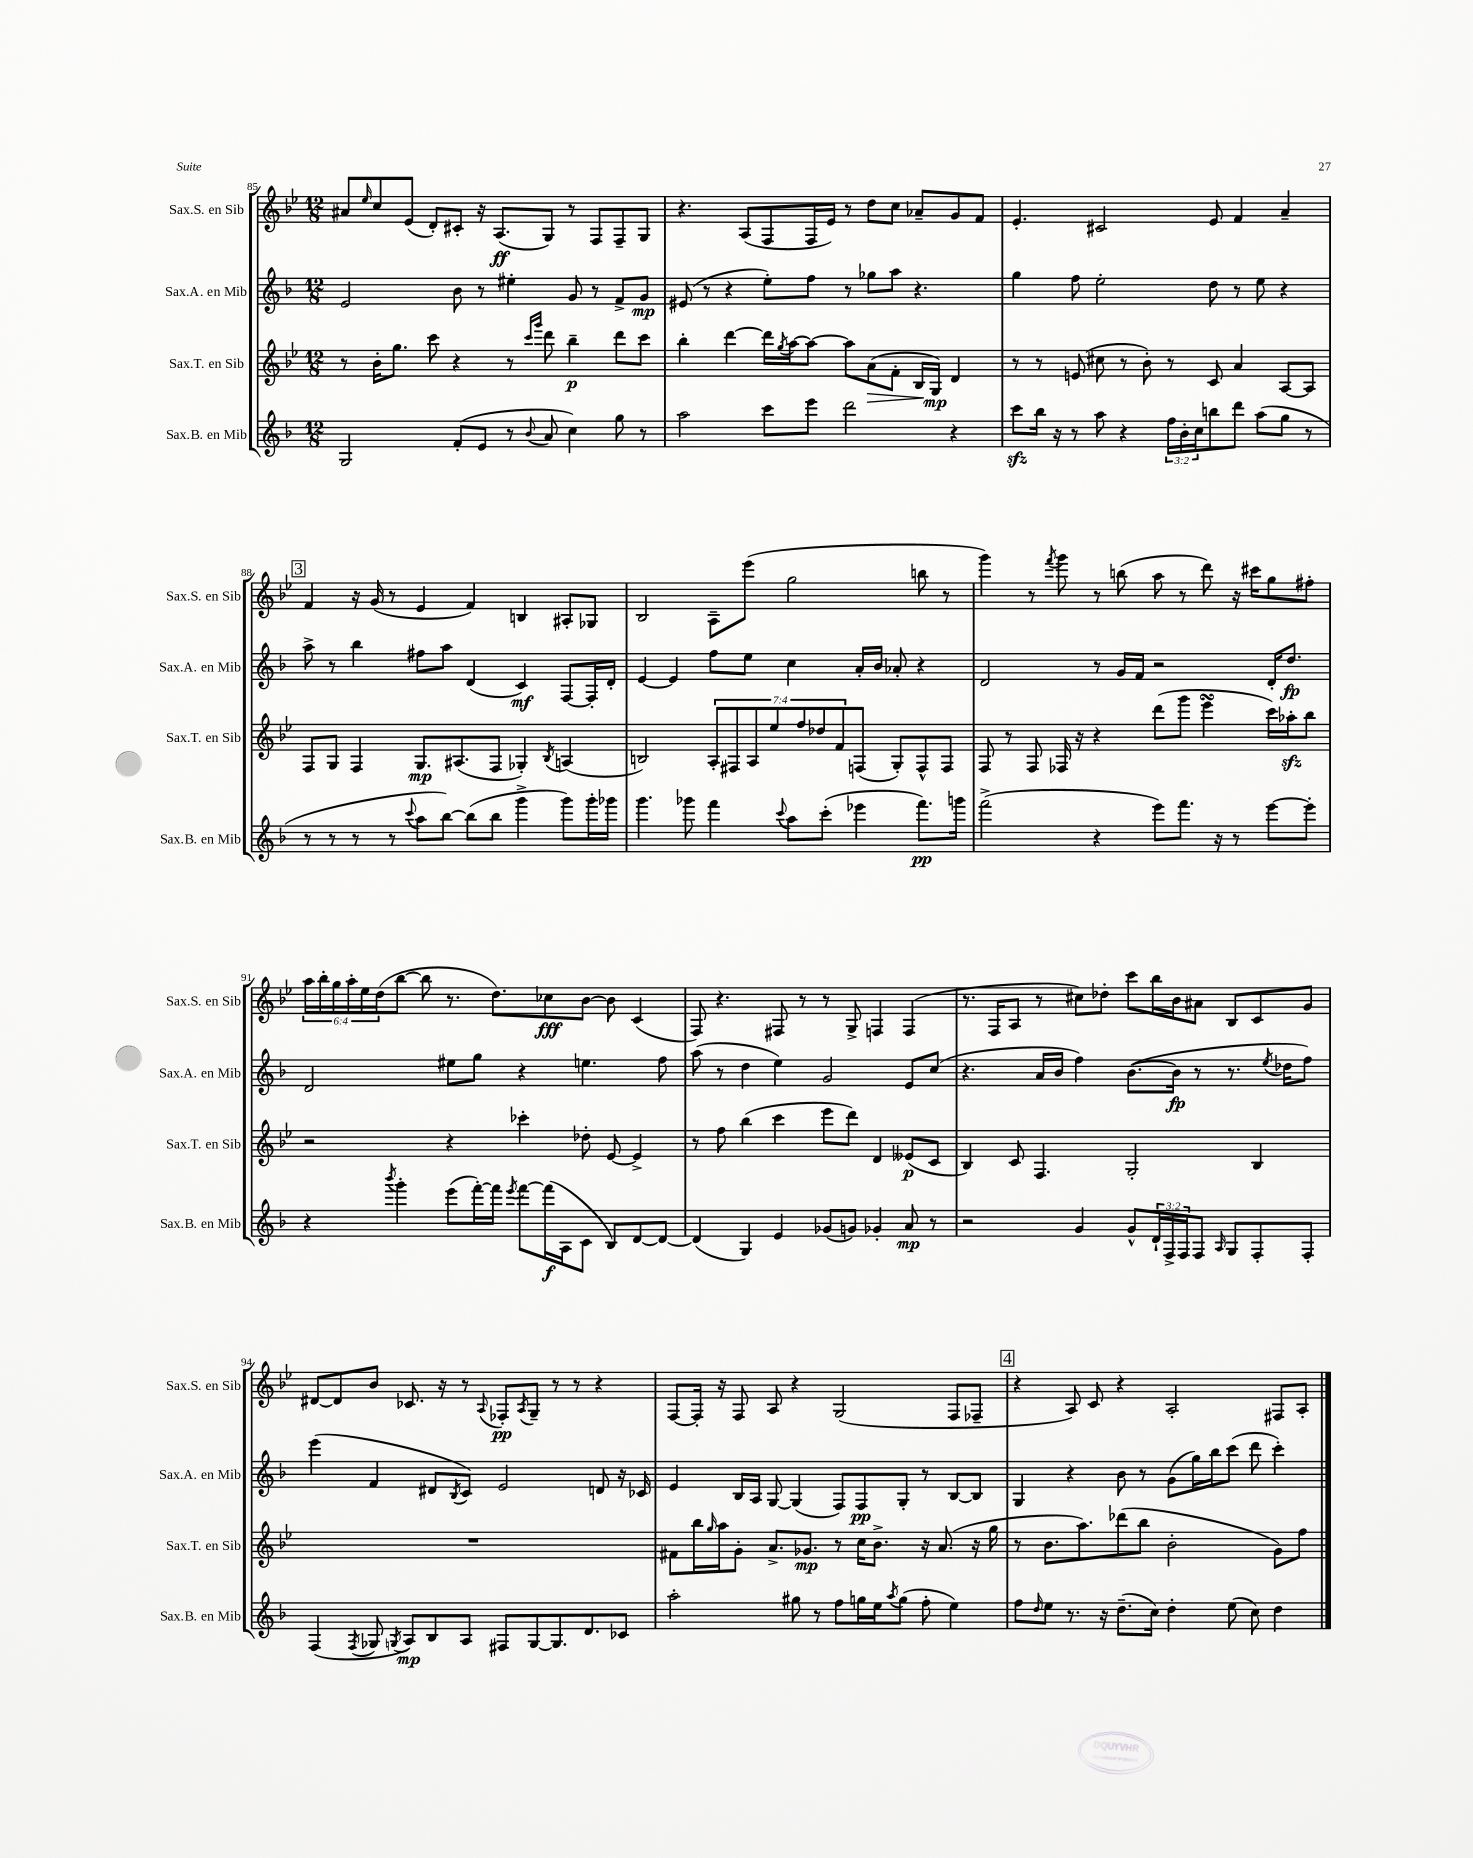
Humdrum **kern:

**kern	**kern	**kern	**kern
*staff4	*staff3	*staff2	*staff1
*clefG2	*clefG2	*clefG2	*clefG2
*k[b-]	*k[b-e-]	*k[b-]	*k[b-e-]
*M12/8	*M12/8	*M12/8	*M12/8
2G/	8r	2e/	8a#/L
.	.	.	16qqee-/
.	16b-'\LK	.	8cc/
.	8.gg\J	.	.
.	.	.	(8e-/J
.	8ccc\	.	8d'/L)
(8f'/L	4r	8b-\	8c#'/J
8e/J	.	8r	16r
.	.	.	(8.A/L
8r	8r	4ee#'\	.
.	16qqccc/LL	.	.
8qqb-/	16qqggg/JJ	.	.
8a/	8ddd\	.	8G/J)
4cc\)	4bb-~\	8g/	8r
.	.	8r	8F/L
8gg\	8ddd\L	8f^/L	8F~/
8r	8ccc\J	8g/J	8G/J
=	=	=	=
2aa\	4bb-'\	(8e#/	4.r
.	.	8r	.
.	[4ddd\	4r	.
.	.	.	(8A/L
8ccc\L	16ddd\]LL	8ee'\L)	8F/
.	8qgg/	.	.
.	[16aa\J	.	.
8eee\J	8aa\_J	8ff\J	16F/L
.	.	.	16e-/JJ)
2ddd\	8aa\]L	8r	8r
.	(8a\	8gg-\L	8dd\L
.	8f'\J	8aa\J	8cc\J
.	16B-/LL	4.r	8a-~/L
.	16G/JJ)	.	.
4r	4d/	.	8g/
.	.	.	8f/J
=	=	=	=
8ccc\L	8r	4gg\	4.e-'/
16bb-\Jk	8r	.	.
16r	.	.	.
8r	(8e/	8ff\	.
8aa\	8cc#\	2ee'\	2c#/
4r	8r	.	.
.	8b-'\)	.	.
24ff\LL	8r	.	.
24b-'\	.	.	.
24cc\J	.	.	.
8bb\	8c/	8dd\	8e-/
8ddd\J	4a/	8r	4f/
(8aa\L	.	8ee\	.
8gg\J	[8A/L	4r	4a~/
8r	8A/]J	.	.
=	=	=	=
8r	8F/L	8aa^\	4f/
8r	8G/J	8r	.
8r	4F/	4bb-\	16r
.	.	.	(16g/
8r	.	.	8r
8qqccc/	.	.	.
8aa\L	8.G/L	8ff#\L	4e-/
[8bb-\J)	.	8aa\J	.
.	(8.A#/	.	.
(8bb-\]L	.	(4d/	4f/)
8bb-\J	8F/J	.	.
4ggg^\	4G-'/)	4c/)	4B/
.	8qB-/	.	.
8ggg\L)	(4A/	[8F/L	8A#'/L
16ggg'\L	.	16F'/]L	8G-/J
16ggg-\JJ	.	16d'/JJ	.
=	=	=	=
4.ggg\	2B/)	[4e/	2B-/
.	.	4e/]	.
8ggg-\	.	.	.
4fff\	14A'/L	8ff\L	8A~\L
.	14F#/	.	.
.	.	8ee\J	(8eee-\J
.	14A/	.	.
.	14ee-/	.	.
8qqccc/	.	.	.
8aa\L	.	4cc\	2gg\
.	14ff/	.	.
.	14dd-/	.	.
(8ccc'\J	.	.	.
.	14f/	.	.
4eee-\	(8F/J	16a'/LL	.
.	.	16b-/JJ	.
.	8G'/L)	8a-'/	.
8.fff\L)	8F^^/	4r	8bb\
.	8F/J	.	8r
16ggg\Jk	.	.	.
=	=	=	=
(2fff^\	8F/	2d/	4ggg\)
.	8r	.	.
.	8F/	.	8r
.	.	.	8qfff/
.	16F-/	.	8ggg\
.	16r	.	.
4r	4r	8r	8r
.	.	16g/LL	(8bb\
.	.	16f/JJ	.
8eee\L)	(8ddd\L	2r	8aa\
8.fff\J	8ggg\J	.	8r
.	4eee-\	.	8ddd\)
16r	.	.	.
8r	.	.	16r
.	.	.	16ccc#\LK
[8eee\L	16ccc\LL)	16d'/LK	8gg\
.	16aa-'\J	8.dd/J	.
8eee'\]J	8bb-\J	.	8ff#'\J
=	=	=	=
4r	2r	2d/	24aa\LL
.	.	.	24bb-'\
.	.	.	24gg\
.	.	.	24aa'\
.	.	.	24ee-\
.	.	.	(24dd\J
8qbbb-/	.	.	.
4ggg'\	.	.	[8bb-\J
.	.	.	8bb-\]
(8eee\L	4r	8ee#\L	8.r
[16fff'\L)	.	8gg\J	.
16fff\]JJ	.	.	8.dd\L)
8qeee/	.	.	.
[8fff\L	4ccc-'\	4r	.
(16fff\]L	.	.	8cc-\
16A\J	.	.	.
8c\J	8dd-'\	4.ee\	[8b-\J
8B-/L)	[8e-/	.	8b-\]
[8d/	4e-^/]	.	(4c/
8d/_J	.	8ff\	.
=	=	=	=
(4d/]	8r	(8aa\	8F/)
.	8ff\	8r	4.r
4G/)	(4bb-\	4dd\	.
4e/	4ccc\	4ee\)	8F#/
.	.	.	8r
(8g-/L	8eee-\L	2g/	8r
8g/J)	8ddd\J)	.	8G^/
4g-'/	4d/	.	4F/
8a/	(8e--/L	8e/L	(4F/
8r	8c/J	(8cc/J	.
=	=	=	=
2r	4B-/)	4.r	8.r
.	.	.	16F/LK
.	8c/	.	8A/J
.	4.F/	16a/LL	8r
.	.	16b-/JJ	.
4g/	.	4ff\)	8cc#\L)
.	.	.	8dd-'\J
8g^^/L	2G'/	([8.b-\L	8ccc\L
24d`/L	.	.	16bb-\L
24F^/	.	.	.
.	.	16b-\]Jk	16b-\J
24F/J	.	.	.
8F/J	.	8r	8a#\J
16qqA/	.	.	.
8G/L	.	8.r	8B-/L
8F'/	4B-/	.	8c/
.	.	8qee/	.
.	.	16dd-\LK	.
8F'/J	.	8ff\J)	8g/J
=	=	=	=
(4F/	1.r	(4eee\	[8d#/L
.	.	.	8d#/]
8qF/	.	.	.
8G-/	.	4f/	8b-/J
8qG/	.	.	.
8A/L)	.	.	8.c-/
8B-/	.	8d#/L	.
.	.	.	16r
.	.	8qB-/	.
8A/J	.	8c/J)	8r
.	.	.	8qqA/
8F#/L	.	2e/	8F-'/L
.	.	.	8qA/
[8G/	.	.	8G~/J
8.G/]	.	.	8r
.	.	.	8r
8.d/	.	.	.
.	.	8d/	4r
8c-/J	.	16r	.
.	.	16c-/	.
=	=	=	=
2aa'\	8f#\L	4e/	[8F/L
.	16bb-\L	.	16F'/]Jk
.	16qqgg/	.	.
.	16aa\J	.	16r
.	8g'\J	16B-/LL	8F/
.	.	16A/JJ	.
.	8.a^/L	[8G/	8A/
8gg#\	.	(4G/]	4r
.	8.g-/J	.	.
8r	.	.	.
8ff\L	8r	8F/L)	(2G/
16gg\L	16cc\LK	8F/	.
16ee\J	8.b-^\J	.	.
8qaa/	.	.	.
(8gg\J	.	8G'/J	.
8ff'\	16r	8r	.
.	(8.a/	.	.
4ee\)	.	[8B-/L	8F/L
.	16r	8B-/]J	8F-~/J
.	16gg\	.	.
=	=	=	=
8ff\L	8r	4G/	4r
16qqdd/	.	.	.
8ee\J	8.b-\L	.	.
8.r	.	4r	8A/)
.	8.aa\)	.	.
.	.	.	8c/
16r	.	.	.
(8.dd~\L	(8ddd-\	8b-\	4r
.	8bb-\J	8r	.
16cc\Jk)	.	.	.
4dd'\	2b-'\	(8g\L	2A'/
.	.	16gg\L)	.
.	.	16bb-\J	.
(8ee\	.	(8ccc\J	.
8cc\)	.	8ddd\	.
4dd\	8g\L)	4ccc'\)	8F#/L
.	8ff\J	.	8A'/J
==	==	==	==
*-	*-	*-	*-
